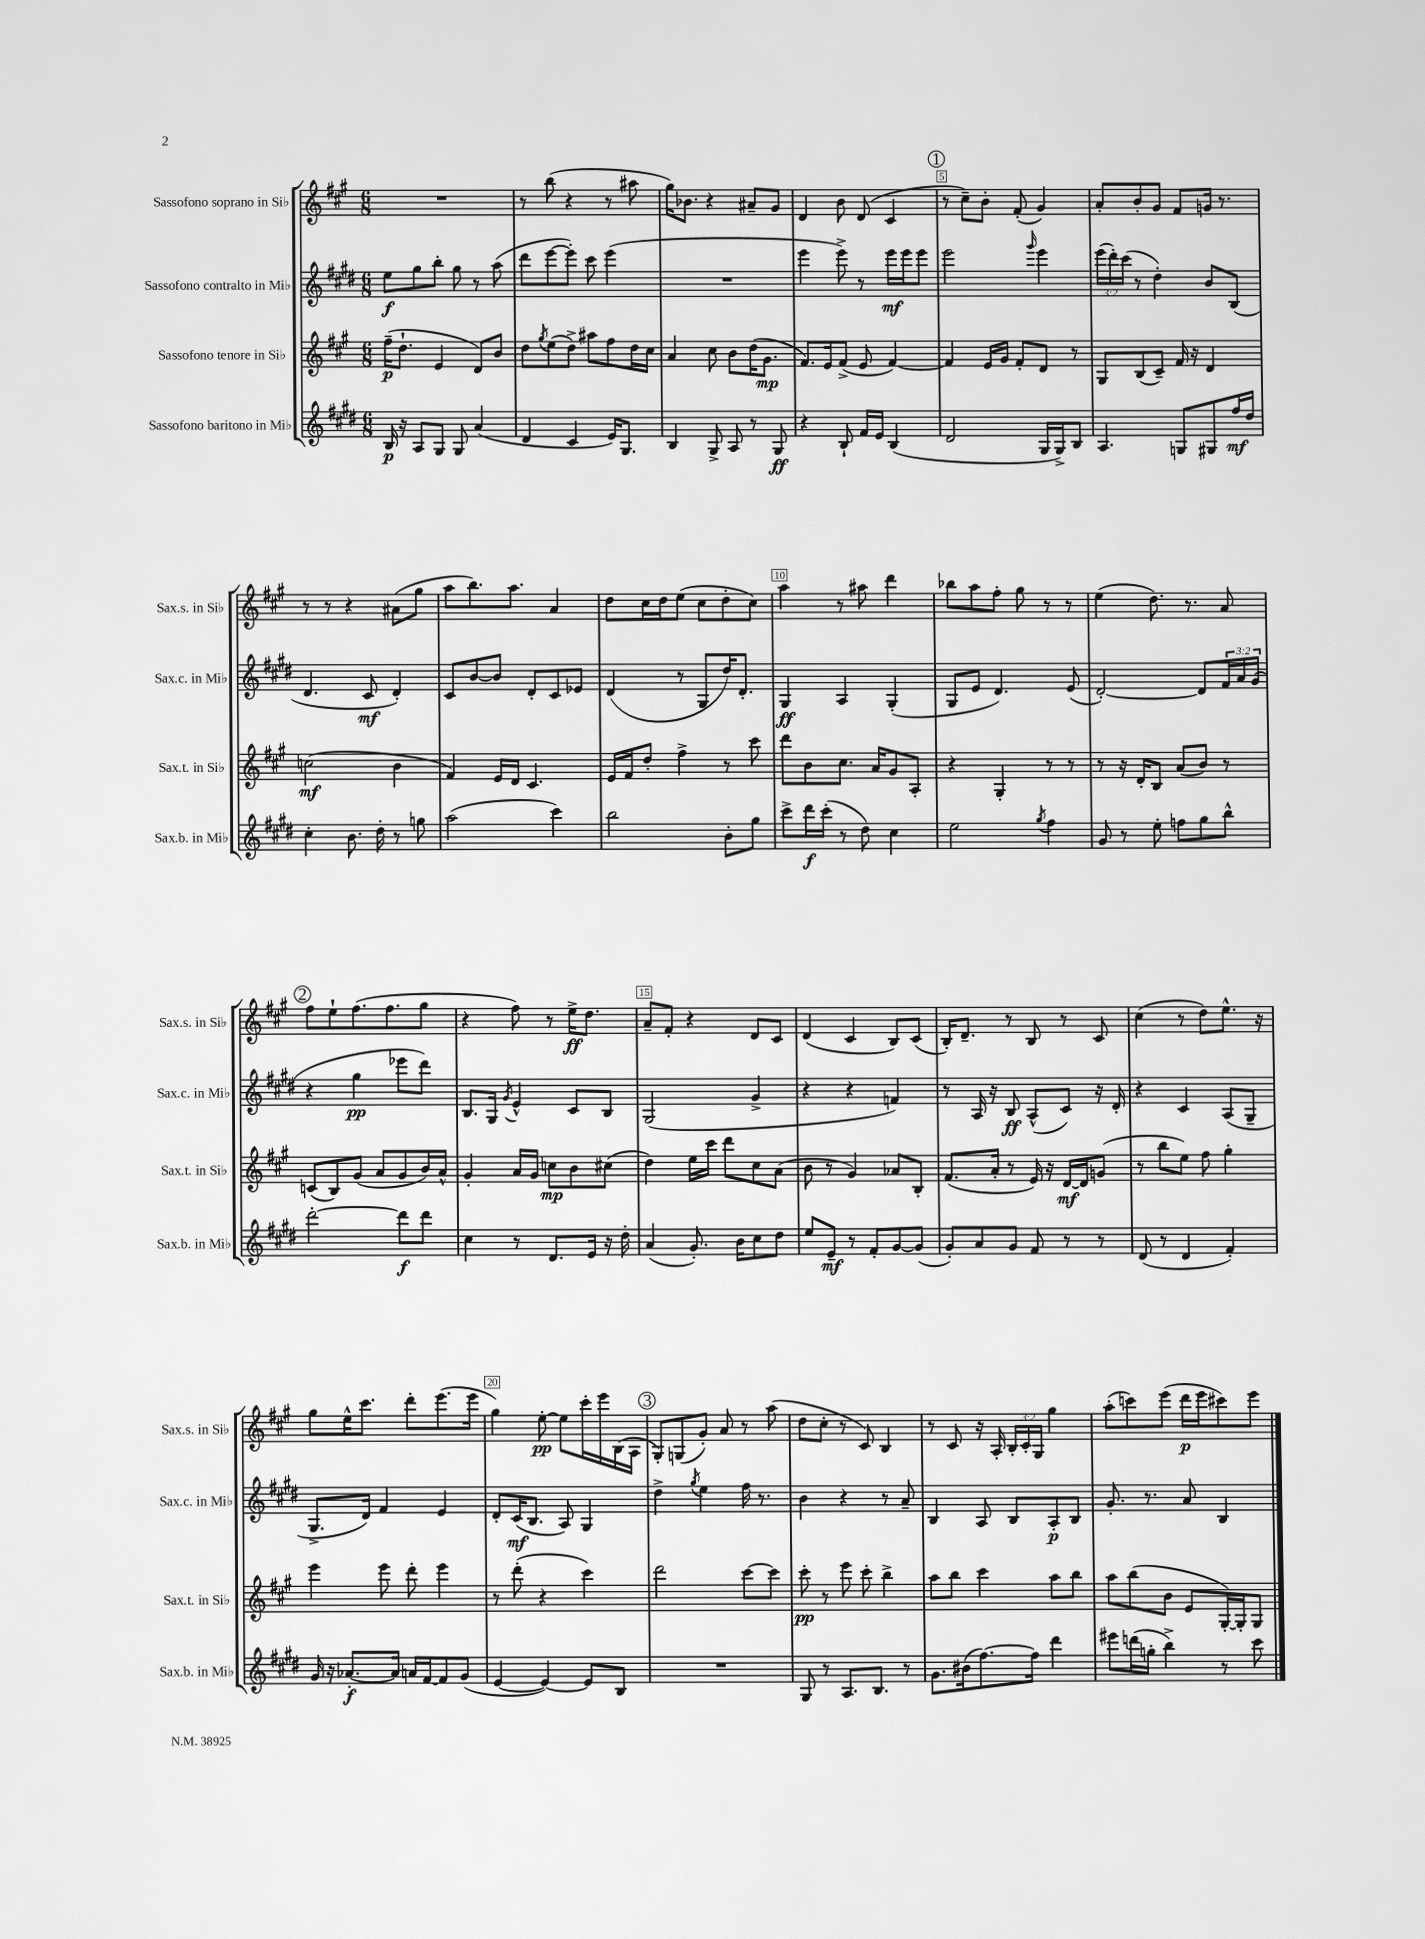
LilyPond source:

<<
\new StaffGroup <<
\new Staff = "s0" \with { instrumentName = "Sassofono soprano in Sib" shortInstrumentName = "Sax.s. in Sib" } {
    \clef treble \key a \major \numericTimeSignature \time 6/8 \override Staff.TupletNumber.text = #tuplet-number::calc-fraction-text
    R2. |
    r8 b''8( r4 r8 ais''8 |
    gis''16) bes'8. r4 ais'8-- gis'8 |
    d'4 b'8 d'8( cis'4 |
    \mark \markup { \circle "1" } r8 cis''8--) b'8-. fis'8-.( gis'4) |
    a'8-. b'8-. gis'8 fis'8 g'16 r8. |
    r8 r8 r4 ais'8( gis''8 |
    a''8 b''8.) a''8. a'4 |
    d''8 cis''16 d''16 e''8( cis''8 d''8-. cis''8) |
    a''4 r8 ais''8 d'''4 |
    bes''8 a''8 fis''8-. gis''8 r8 r8 |
    e''4( d''8.) r8. a'8 |
    \mark \markup { \circle "2" } fis''8 e''8-! fis''8.( fis''8. gis''8 |
    r4 fis''8) r8 e''16->\ff d''8. |
    a'8-- fis'8-. r4 d'8 cis'8 |
    d'4( cis'4 b8) cis'8( |
    b16-.) d'8.-- r8 b8 r8 cis'8 |
    cis''4( r8 d''8) e''8.-^ r16 |
    gis''8 e''16-^ cis'''8. d'''8-. e'''8.( e'''16 |
    gis''4) e''8~-.\pp e''8 cis'''16-. e'''16 b16( a16 |
    \mark \markup { \circle "3" } gis8-.) g8( gis'8-.) a'8 r8 a''8( |
    d''8 cis''8-. r8 cis'8) b4 |
    r8 cis'8 r16 a16-. \tuplet 3/2 { b16-. cis'16-. gis16 } gis''4 |
    a''8-.( c'''8) e'''8( d'''16\p e'''16 cis'''8) e'''8 \bar "|." |
}
\new Staff = "s1" \with { instrumentName = "Sassofono contralto in Mib" shortInstrumentName = "Sax.c. in Mib" } {
    \clef treble \key e \major \numericTimeSignature \time 6/8 \override Staff.TupletNumber.text = #tuplet-number::calc-fraction-text
    e''8\f gis''8 b''8-. gis''8 r8 a''8( |
    dis'''8 e'''8~ e'''8-.) cis'''8 e'''4( |
    R2. |
    e'''4 e'''8->) r8 e'''16\mf e'''16 e'''8 |
    \mark \markup { \circle "1" } e'''2 \grace { gis'''16 } e'''4 |
    \tuplet 3/2 { e'''16( dis'''16-.) cis'''16( } r8 dis''4-.) b'8 b8( |
    dis'4. cis'8\mf dis'4-.) |
    cis'8 b'8~ b'8 dis'8-. cis'8 ees'8 |
    dis'4( r8 gis8 dis''16) dis'8.-. |
    gis4\ff a4 gis4-.( |
    gis8 e'8 dis'4.) e'8( |
    dis'2~-.) dis'8 \tuplet 3/2 { fis'16 a'16 gis'16( } |
    \mark \markup { \circle "2" } r4 gis''4\pp ees'''8 dis'''8) |
    b8. gis16 \acciaccatura { gis'8 } e'4-^ cis'8 b8 |
    gis2( gis'4-> |
    r4 r4 f'4) |
    r8 a16 r16 b8\ff a8-^( cis'8) r16 dis'16-. |
    r4 cis'4 a8( gis8-- |
    gis8.-> dis'16) fis'4 e'4 |
    dis'8-. cis'16\mf( b8. a8) gis4 |
    \mark \markup { \circle "3" } dis''4-> \acciaccatura { gis''8 } e''4 fis''16 r8. |
    b'4 r4 r8 a'8-- |
    b4 a8 b8 a8-.\p b8 |
    gis'8.-. r8. a'8 b4 \bar "|." |
}
\new Staff = "s2" \with { instrumentName = "Sassofono tenore in Sib" shortInstrumentName = "Sax.t. in Sib" } {
    \clef treble \key a \major \numericTimeSignature \time 6/8
    fis''16--\p( d''8.-! e'4 d'8) b'8 |
    d''8 \acciaccatura { gis''8 } e''8( d''8->) ais''8 fis''8 d''16 cis''16 |
    a'4 cis''8 b'8 d''16( gis'8.\mp |
    fis'8.) e'16 fis'8->( e'8 fis'4~) |
    \mark \markup { \circle "1" } fis'4 e'16 gis'16 fis'8-. d'8 r8 |
    gis8 b8( cis'8--) fis'16 r16 d'4 |
    c''2\mf( b'4 |
    fis'4) e'16 d'16 cis'4. |
    e'16 fis'16 d''8-. fis''4-> r8 cis'''8 |
    d'''8 b'8 cis''8. a'16 gis'8 a8-. |
    r4 gis4-. r8 r8 |
    r8 r16 d'16-. b8 a'8( b'8) r8 |
    \mark \markup { \circle "2" } c'8( b8) gis'8( a'8 gis'8 b'16) a'16-^ |
    gis'4-. a'16 gis'16 c''8\mp b'8 cis''8( |
    d''4) e''16 cis'''16 d'''8 cis''8 a'8( |
    b'8 r8 gis'4) aes'8 b8-. |
    fis'8.( a'16-. r8 e'16) r16 d'16~\mf d'16 g'8( |
    r8 b''8 e''8) fis''8 gis''4-. |
    e'''4 e'''8 d'''8-. e'''4 |
    r8 d'''8-.( r4 cis'''4) |
    \mark \markup { \circle "3" } d'''2 cis'''8~ cis'''8 |
    cis'''8-.\pp r8 e'''8 cis'''8-. b''4-> |
    a''8 b''8 cis'''4 a''8 b''8 |
    a''8 b''8( b'8 e'8 gis16~-.) gis16-. gis8 \bar "|." |
}
\new Staff = "s3" \with { instrumentName = "Sassofono baritono in Mib" shortInstrumentName = "Sax.b. in Mib" } {
    \clef treble \key e \major \numericTimeSignature \time 6/8
    b16\p r16 a8 gis8 gis8 a'4( |
    dis'4 cis'4 e'16) gis8. |
    b4 gis8-> a8 r8 gis8\ff |
    r4 b8-! fis'16 e'16 b4( |
    \mark \markup { \circle "1" } dis'2 gis16 gis16->) b8 |
    a4. g8 gis8 fis''16\mf dis''16 |
    cis''4-. b'8. dis''16-. r8 g''8 |
    a''2( cis'''4) |
    b''2 b'8-. gis''8 |
    cis'''8-> dis'''16\f cis'''16-.( r8 dis''8) cis''4 |
    e''2 \acciaccatura { gis''8 } fis''4 |
    gis'8 r8 e''8-. f''8 gis''8 b''8-^ |
    \mark \markup { \circle "2" } dis'''2~-. dis'''8\f dis'''8 |
    cis''4 r8 dis'8. e'16 r16 dis''16-. |
    a'4( gis'8.-.) b'16 cis''8 dis''8 |
    e''8 e'8--\mf r8 fis'8-. gis'8~ gis'8( |
    gis'8-.) a'8 gis'8 fis'8 r8 r8 |
    dis'8( r8 dis'4 fis'4-.) |
    gis'16 r16 aes'8.~-.\f aes'16 a'16 fis'16~ fis'8 gis'8( |
    e'4~ e'4~) e'8 b8 |
    \mark \markup { \circle "3" } R2. |
    gis8 r8 a8. b8. r8 |
    gis'8. bis'16( fis''8.~) fis''16 dis'''4 |
    eis'''8 d'''16( g''16-. b''4->) r8 cis'''8 \bar "|." |
}
>>
>>
\layout { \context { \Score \override BarNumber.break-visibility = ##(#f #t #t) barNumberVisibility = #(every-nth-bar-number-visible 5) \override BarNumber.stencil = #(make-stencil-boxer 0.1 0.3 ly:text-interface::print) } }
